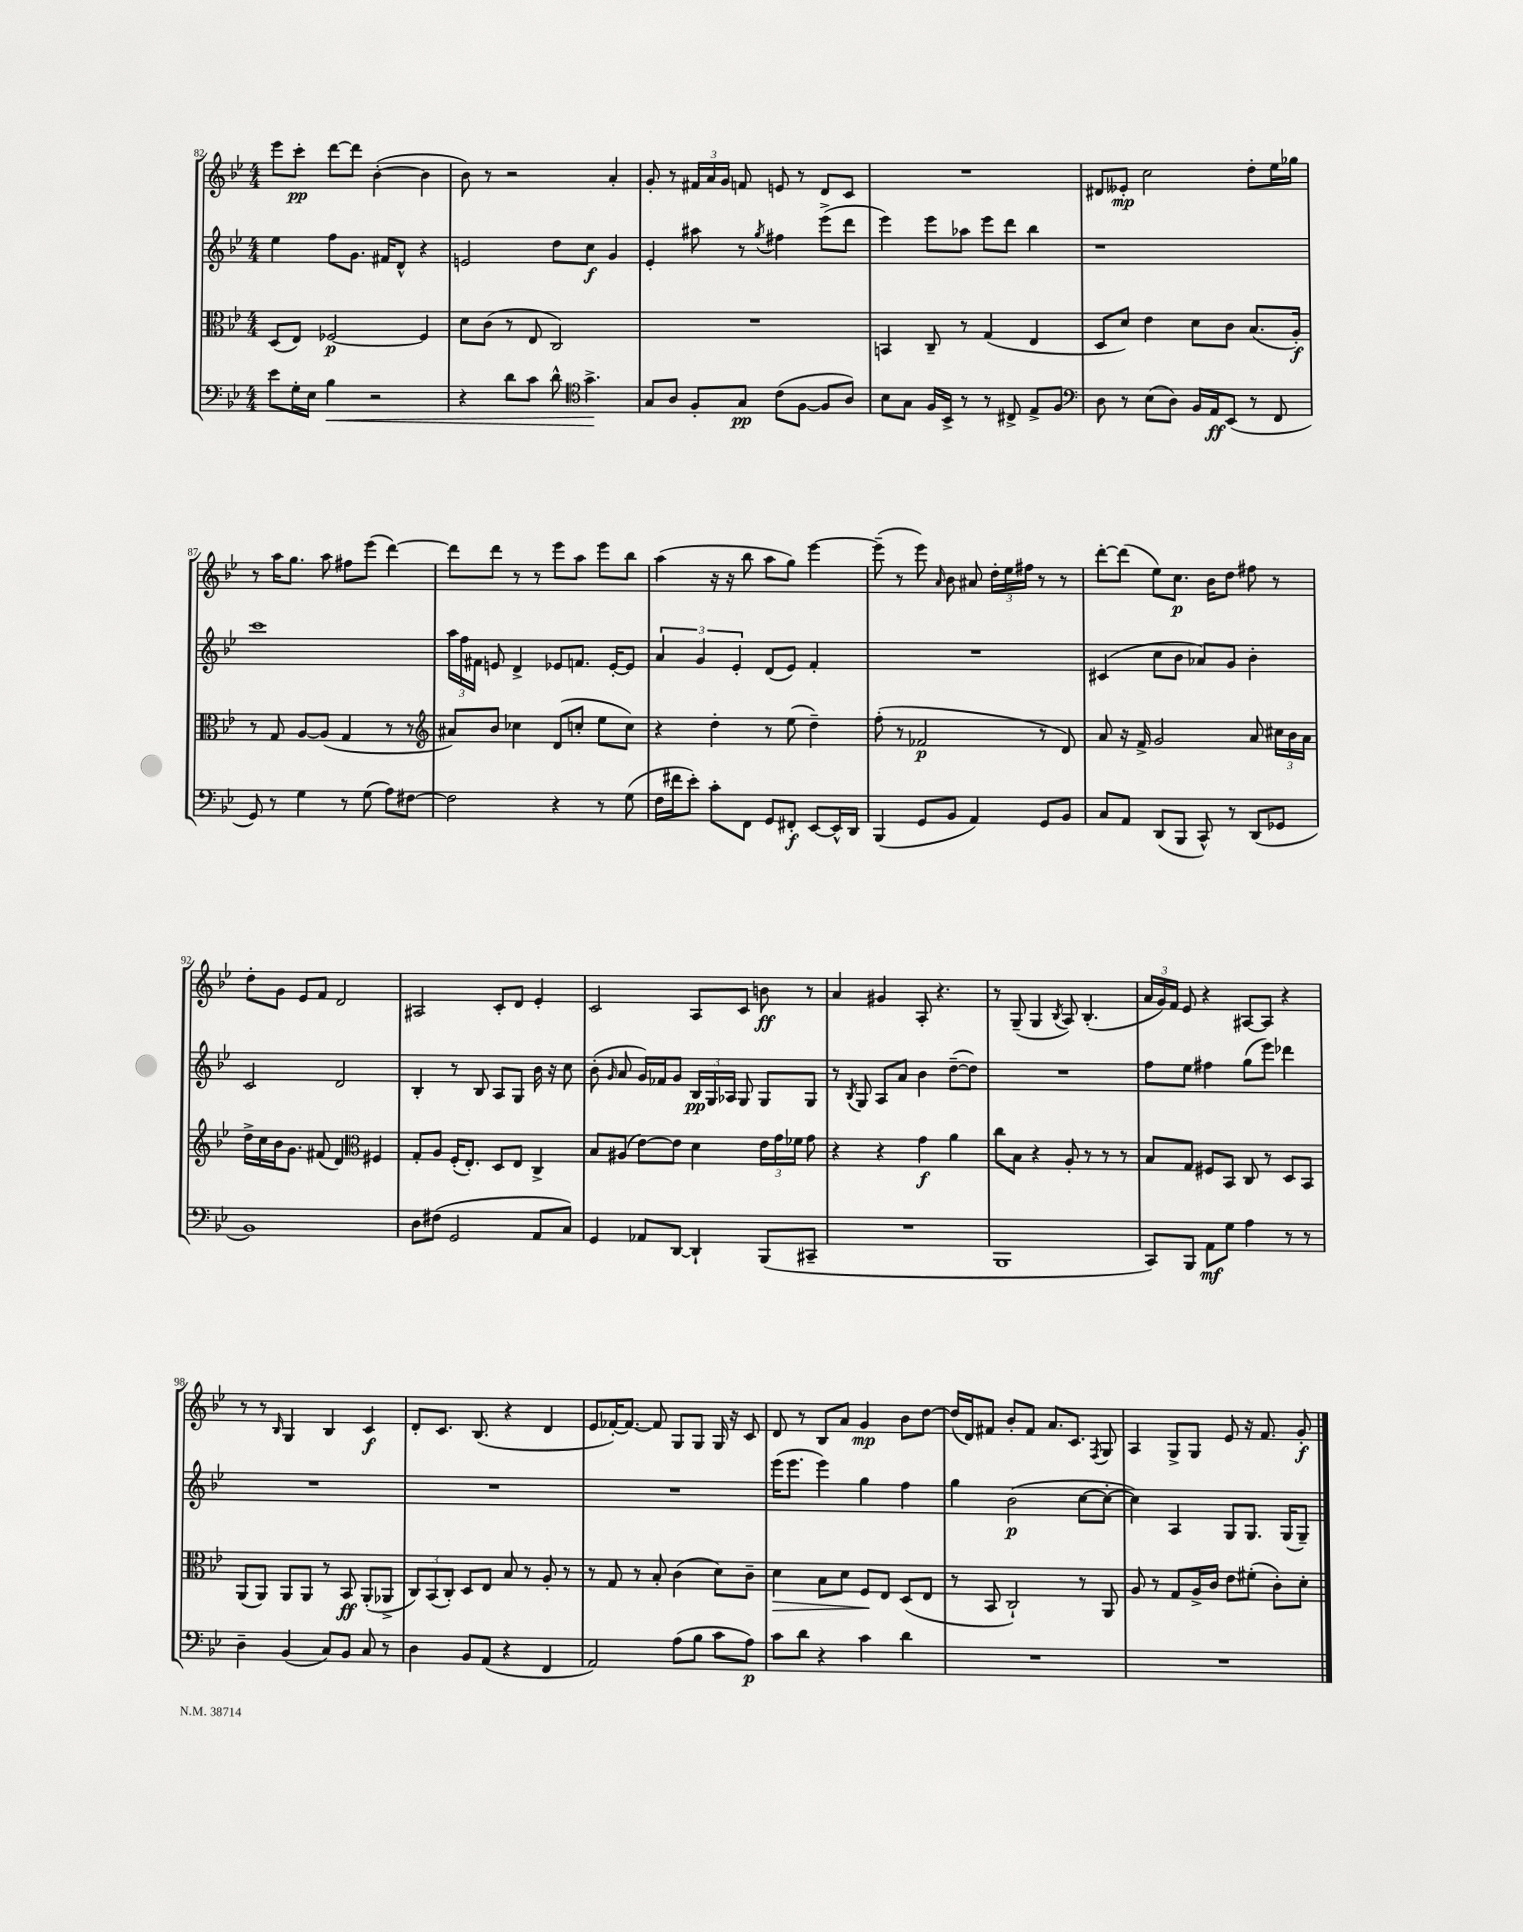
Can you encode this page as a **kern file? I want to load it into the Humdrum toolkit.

**kern	**dynam	**kern	**dynam	**kern	**dynam	**kern	**dynam
*part4	*part4	*part3	*part3	*part2	*part2	*part1	*part1
*staff4	*staff4	*staff3	*staff3	*staff2	*staff2	*staff1	*staff1
*clefF4	*	*clefC3	*	*clefG2	*	*clefG2	*
*k[b-e-]	*	*k[b-e-]	*	*k[b-e-]	*	*k[b-e-]	*
*M4/4	*	*M4/4	*	*M4/4	*	*M4/4	*
=82	=82	=82	=82	=82	=82	=82	=82
8e-\L	.	(8D/L	.	4ee-\	.	8eee-\L	.
16G'\L	.	8E-/J)	.	.	.	8ccc'\J	pp
16E-\JJ	.	.	.	.	.	.	.
!	!LO:HP:b	!	!	!	!	!	!
4B-\	<	[2F-X/	p	8ff\L	.	[8ddd\L	.
.	.	.	.	8.g\J	.	8ddd\J]	.
2r	.	.	.	.	.	([4b-'\	.
.	.	.	.	16f#X/KL	.	.	.
.	.	.	.	8d^^/J	.	.	.
.	.	4F-/]	.	4r	.	4b-\]	.
=83	=83	=83	=83	=83	=83	=83	=83
4r	.	8d\L	.	2en/	.	8b-\)	.
.	.	(8c\J	.	.	.	8r	.
8d\L	.	8r	.	.	.	2r	.
8c\J	.	8E-/	.	.	.	.	.
8d^^\	.	2C/)	.	8dd\L	.	.	.
*clefC4	*	*	*	*	*	*	*
4.g^\	.	.	.	8cc\J	f	.	.
.	.	.	.	4g/	.	4a'/	.
.	[	.	.	.	.	.	.
=84	=84	=84	=84	=84	=84	=84	=84
8G/L	.	1r	.	4e-'/	.	8g'/	.
8A/J	.	.	.	.	.	8r	.
8F'/L	.	.	.	8aa#X\	.	24f#X/LL	.
.	.	.	.	.	.	24a/	.
.	.	.	.	.	.	24g/JJ	.
8G/J	pp	.	.	8r	.	8fn/	.
.	.	.	.	8qgg/	.	.	.
(8c\L	.	.	.	4ff#X\	.	8en/	.
[8F\J	.	.	.	.	.	8r	.
8F/L]	.	.	.	(8eee-^\L	.	8d/L	.
8A/J)	.	.	.	8ddd\J	.	8c/J	.
=85	=85	=85	=85	=85	=85	=85	=85
8B-\L	.	4BBn/	.	4eee-\)	.	1r	.
8G\J	.	.	.	.	.	.	.
16F/LL	.	8C~/	.	8eee-\L	.	.	.
16BB-^/JJ	.	.	.	.	.	.	.
8r	.	8r	.	8aa-X\J	.	.	.
8r	.	(4G/	.	8eee-\L	.	.	.
8C#X^/	.	.	.	8ddd\J	.	.	.
8E-^/L	.	4E-/	.	4bb-\	.	.	.
8F/J	.	.	.	.	.	.	.
=86	=86	=86	=86	=86	=86	=86	=86
*clefF4	*	*	*	*	*	*	*
8D\	.	8D/L	.	1r	.	8d#X/L	.
8r	.	8d/J)	.	.	.	8e--X'/J	mp
(8E-\L	.	4e-\	.	.	.	2cc\	.
8D\J)	.	.	.	.	.	.	.
16BB-/LL	.	8d\L	.	.	.	.	.
16AA/J	ff	.	.	.	.	.	.
(8EE-/J	.	8c\J	.	.	.	.	.
8r	.	(8.B-/L	.	.	.	8dd'\L	.
8FF/	.	.	.	.	.	16ee-\L	.
.	.	16A'/Jk)	f	.	.	16gg-X\JJ	.
!!LO:LB:g=z
=87	=87	=87	=87	=87	=87	=87	=87
8GG/)	.	8r	.	1ccc	.	8r	.
8r	.	8G/	.	.	.	16aa\KL	.
.	.	.	.	.	.	8.gg\J	.
4G\	.	[8A/L	.	.	.	.	.
.	.	(8A/J]	.	.	.	8aa\	.
8r	.	4G/	.	.	.	8ff#X\L	.
(8G\	.	.	.	.	.	(8eee-\J	.
8A\L)	.	8r	.	.	.	[4ddd\)	.
[8F#X\J	.	8r	.	.	.	.	.
=88	=88	=88	=88	=88	=88	=88	=88
*	*	*clefG2	*	*	*	*	*
2F#\]	.	8a#X/L)	.	24aa\LL	.	8ddd\L]	.
.	.	.	.	24ff\	.	.	.
.	.	.	.	24f#X\JJ	.	.	.
.	.	8b-/J	.	8en/	.	8ddd\J	.
.	.	4cc-X\	.	4d^/	.	8r	.
.	.	.	.	.	.	8r	.
4r	.	(8d/L	.	8e-X/L	.	8eee-\L	.
.	.	8ccn'/J	.	8.fn/J	.	8aa\J	.
8r	.	8ee-\L	.	.	.	8eee-\L	.
.	.	.	.	[16e-'/KL	.	.	.
(8G\	.	8cc\J)	.	8e-/J]	.	8bb-\J	.
=89	=89	=89	=89	=89	=89	=89	=89
16F\LL	.	4r	.	6a/	.	(4aa\	.
16f#X\J	.	.	.	.	.	.	.
8e-'\J)	.	.	.	.	.	.	.
.	.	.	.	6g/	.	.	.
8c'\L	.	4dd'\	.	.	.	16r	.
.	.	.	.	.	.	16r	.
.	.	.	.	6e-'/	.	.	.
8FF\J	.	.	.	.	.	8bb-\	.
8GG/L	.	8r	.	(8d/L	.	8aa\L	.
8FF#X'/J	f	(8ee-\	.	8e-/J)	.	8gg\J)	.
[8EE-/L	.	4dd~\)	.	4f'/	.	[4eee-\	.
16EE-^^/L]	.	.	.	.	.	.	.
16DD/JJ	.	.	.	.	.	.	.
=90	=90	=90	=90	=90	=90	=90	=90
(4BBB-/	.	(8ff'\	.	1r	.	(8eee-~\]	.
.	.	8r	.	.	.	8r	.
8GG/L	.	2f-X/	p	.	.	8eee-\)	.
.	.	.	.	.	.	16qqa/	.
8BB-/J	.	.	.	.	.	8b-\	.
4AA/)	.	.	.	.	.	8a#X/	.
.	.	.	.	.	.	24dd'\LL	.
.	.	.	.	.	.	24ee-\	.
.	.	.	.	.	.	24ff#X\JJ	.
8GG/L	.	8r	.	.	.	8r	.
8BB-/J	.	8d/)	.	.	.	8r	.
=91	=91	=91	=91	=91	=91	=91	=91
8C/L	.	8a/	.	(4c#X/	.	[8ddd'\L	.
8AA/J	.	16r	.	.	.	(8ddd\J]	.
.	.	16f^/	.	.	.	.	.
(8DD/L	.	2g/	.	8cc\L	.	8ee-\L)	.
8BBB-/J	.	.	.	8b-\J	.	8.cc\J	p
8CC^^/)	.	.	.	8a-X/L)	.	.	.
.	.	.	.	.	.	16b-\KL	.
8r	.	.	.	8g/J	.	8dd\J	.
(8DD/L	.	8a/	.	4b-'\	.	8ff#X\	.
8GG-X/J	.	24cc#X\LL	.	.	.	8r	.
.	.	24b-\	.	.	.	.	.
.	.	24a\JJ	.	.	.	.	.
!!LO:LB:g=z
=92	=92	=92	=92	=92	=92	=92	=92
1BB-)	.	16dd^\LL	.	2c/	.	8dd'\L	.
.	.	16cc\	.	.	.	.	.
.	.	16b-\J	.	.	.	8g\J	.
.	.	8.g\J	.	.	.	.	.
.	.	.	.	.	.	8e-/L	.
.	.	(8f#X/	.	.	.	8f/J	.
.	.	4d/)	.	2d/	.	2d/	.
*	*	*clefC3	*	*	*	*	*
.	.	4F#X/	.	.	.	.	.
=93	=93	=93	=93	=93	=93	=93	=93
8D\L	.	8G'/L	.	4B-'/	.	2A#X/	.
(8F#X\J	.	8A/J	.	.	.	.	.
2GG/	.	(16F'/KL	.	8r	.	.	.
.	.	8.E-'/J)	.	.	.	.	.
.	.	.	.	8B-/	.	.	.
.	.	8D/L	.	8A/L	.	8c'/L	.
.	.	8E-/J	.	8G/J	.	8d/J	.
8AA/L	.	4C^/	.	16b-\	.	4e-'/	.
.	.	.	.	16r	.	.	.
8C/J)	.	.	.	8cc\	.	.	.
=94	=94	=94	=94	=94	=94	=94	=94
4GG/	.	8B-/L	.	(8b-'\	.	2c/	.
.	.	.	.	16qqg/	.	.	.
.	.	(8A#X/J	.	8a/	.	.	.
8AA-X/L	.	[8e-\L)	.	16g/LL)	.	.	.
.	.	.	.	16f-X/J	.	.	.
[8DD/J	.	8e-\J]	.	8g/J	.	.	.
4DD`/]	.	4d\	.	24B-/LL	pp	8A/L	.
.	.	.	.	24G/	.	.	.
.	.	.	.	24A-X/JJ	.	.	.
.	.	.	.	8G/	.	8c/J	.
(8BBB-/L	.	24e-\LL	.	8G/L	.	8bn\	ff
.	.	24g\	.	.	.	.	.
.	.	24f-X\JJ	.	.	.	.	.
8CC#X~/J	.	8g\	.	8G/J	.	8r	.
=95	=95	=95	=95	=95	=95	=95	=95
1r	.	4r	.	8r	.	4a/	.
.	.	.	.	8qB-/	.	.	.
.	.	.	.	8G/	.	.	.
.	.	4r	.	8A/L	.	4g#X/	.
.	.	.	.	8a/J	.	.	.
.	.	4g\	f	4b-\	.	8A'/	.
.	.	.	.	.	.	4.r	.
.	.	4a\	.	([8dd~\L	.	.	.
.	.	.	.	8dd\J])	.	.	.
=96	=96	=96	=96	=96	=96	=96	=96
1BBB-	.	8cc\L	.	1r	.	8r	.
.	.	8B-\J	.	.	.	(8G~/	.
.	.	4r	.	.	.	4G/	.
.	.	.	.	.	.	8qB-/	.
.	.	8A'/	.	.	.	8A/)	.
.	.	8r	.	.	.	(4.B-'/	.
.	.	8r	.	.	.	.	.
.	.	8r	.	.	.	.	.
=97	=97	=97	=97	=97	=97	=97	=97
8CC/L)	.	8B-/L	.	8ff\L	.	24a/LL	.
.	.	.	.	.	.	24g/)	.
.	.	.	.	.	.	24f/JJ	.
8BBB-/J	.	8G/J	.	8ee-\J	.	8e-/	.
8AA\L	mf	8F#X/L	.	4ff#X\	.	4r	.
8G\J	.	8BB-/J	.	.	.	.	.
4A\	.	8C/	.	(8gg\L	.	[8A#X/L	.
.	.	8r	.	8eee-\J)	.	8A#/J]	.
8r	.	8D/L	.	4ddd-X\	.	4r	.
8r	.	8BB-/J	.	.	.	.	.
!!LO:LB:g=z
=98	=98	=98	=98	=98	=98	=98	=98
4D~\	.	(8AA/L	.	1r	.	8r	.
.	.	8AA/J)	.	.	.	8r	.
.	.	.	.	.	.	16qqB-/	.
(4BB-/	.	8AA/L	.	.	.	4G/	.
.	.	8AA/J	.	.	.	.	.
8C/L)	.	8r	.	.	.	4B-/	.
8BB-/J	.	8BB-/	ff	.	.	.	.
8C/	.	(8AA'/L	.	.	.	4c/	f
8r	.	8AA-X^/J	.	.	.	.	.
=99	=99	=99	=99	=99	=99	=99	=99
4D\	.	12C/L)	.	1r	.	8d'/L	.
.	.	(12BB-/	.	.	.	.	.
.	.	.	.	.	.	8.c/J	.
.	.	12C'/J)	.	.	.	.	.
8BB-/L	.	8D/L	.	.	.	.	.
.	.	.	.	.	.	(8.B-/	.
(8AA/J	.	8E-/J	.	.	.	.	.
4r	.	8B-/	.	.	.	4r	.
.	.	8r	.	.	.	.	.
4FF/	.	8A'/	.	.	.	4d/	.
.	.	8r	.	.	.	.	.
=100	=100	=100	=100	=100	=100	=100	=100
2AA/)	.	8r	.	1r	.	8e-/L	.
.	.	8G/	.	.	.	[16f-X'/K)	.
.	.	.	.	.	.	8.f-/J_	.
.	.	8r	.	.	.	.	.
.	.	8B-'/	.	.	.	8f-/]	.
(8A\L	.	(4c\	.	.	.	8G/L	.
8B-\J	.	.	.	.	.	8G/J	.
8c\L	.	8d\L)	.	.	.	16G/	.
.	.	.	.	.	.	16r	.
8A\J)	p	8c~\J	.	.	.	8c/	.
=101	=101	=101	=101	=101	=101	=101	=101
!	!	!	!LO:HP:b	!	!	!	!
8c\L	.	4d\	>	(16eee-\KL	.	8d/	.
.	.	.	.	8.eee-\J	.	.	.
8d\J	.	.	.	.	.	8r	.
4r	.	8B-\L	.	4eee-\)	.	8B-/L	.
.	.	8d\J	.	.	.	8a/J	.
4c\	.	8F/L	.	4gg\	.	4g/	mp
.	.	8E-/J	]	.	.	.	.
4d\	.	(8D/L	.	4ff\	.	8b-\L	.
.	.	8E-/J	.	.	.	[8dd\J	.
=102	=102	=102	=102	=102	=102	=102	=102
1r	.	8r	.	4gg\	.	(16dd/LL]	.
.	.	.	.	.	.	16d/J)	.
.	.	8BB-/	.	.	.	8f#X/J	.
.	.	2C`/)	.	(2b-\	p	8b-'/L	.
.	.	.	.	.	.	8f#/J	.
.	.	.	.	.	.	8.a/L	.
.	.	.	.	.	.	8.c/J	.
.	.	8r	.	[8cc\L	.	.	.
.	.	.	.	.	.	8qF/	.
.	.	8AA/	.	8cc'\J_	.	8G/	.
=103	=103	=103	=103	=103	=103	=103	=103
1r	.	8A/	.	4cc\])	.	4A/	.
.	.	8r	.	.	.	.	.
.	.	8G/L	.	4A/	.	8G^/L	.
.	.	16A^/L	.	.	.	8G/J	.
.	.	16c/JJ	.	.	.	.	.
.	.	8e-\L	.	8G/L	.	8e-/	.
.	.	(8f#X'\J	.	8.G/J	.	16r	.
.	.	.	.	.	.	8.f/	.
.	.	8c'\L)	.	.	.	.	.
.	.	.	.	(16G/KL	.	.	.
.	.	8d'\J	.	8G~/J)	.	8g'/	f
==	==	==	==	==	==	==	==
*-	*-	*-	*-	*-	*-	*-	*-
